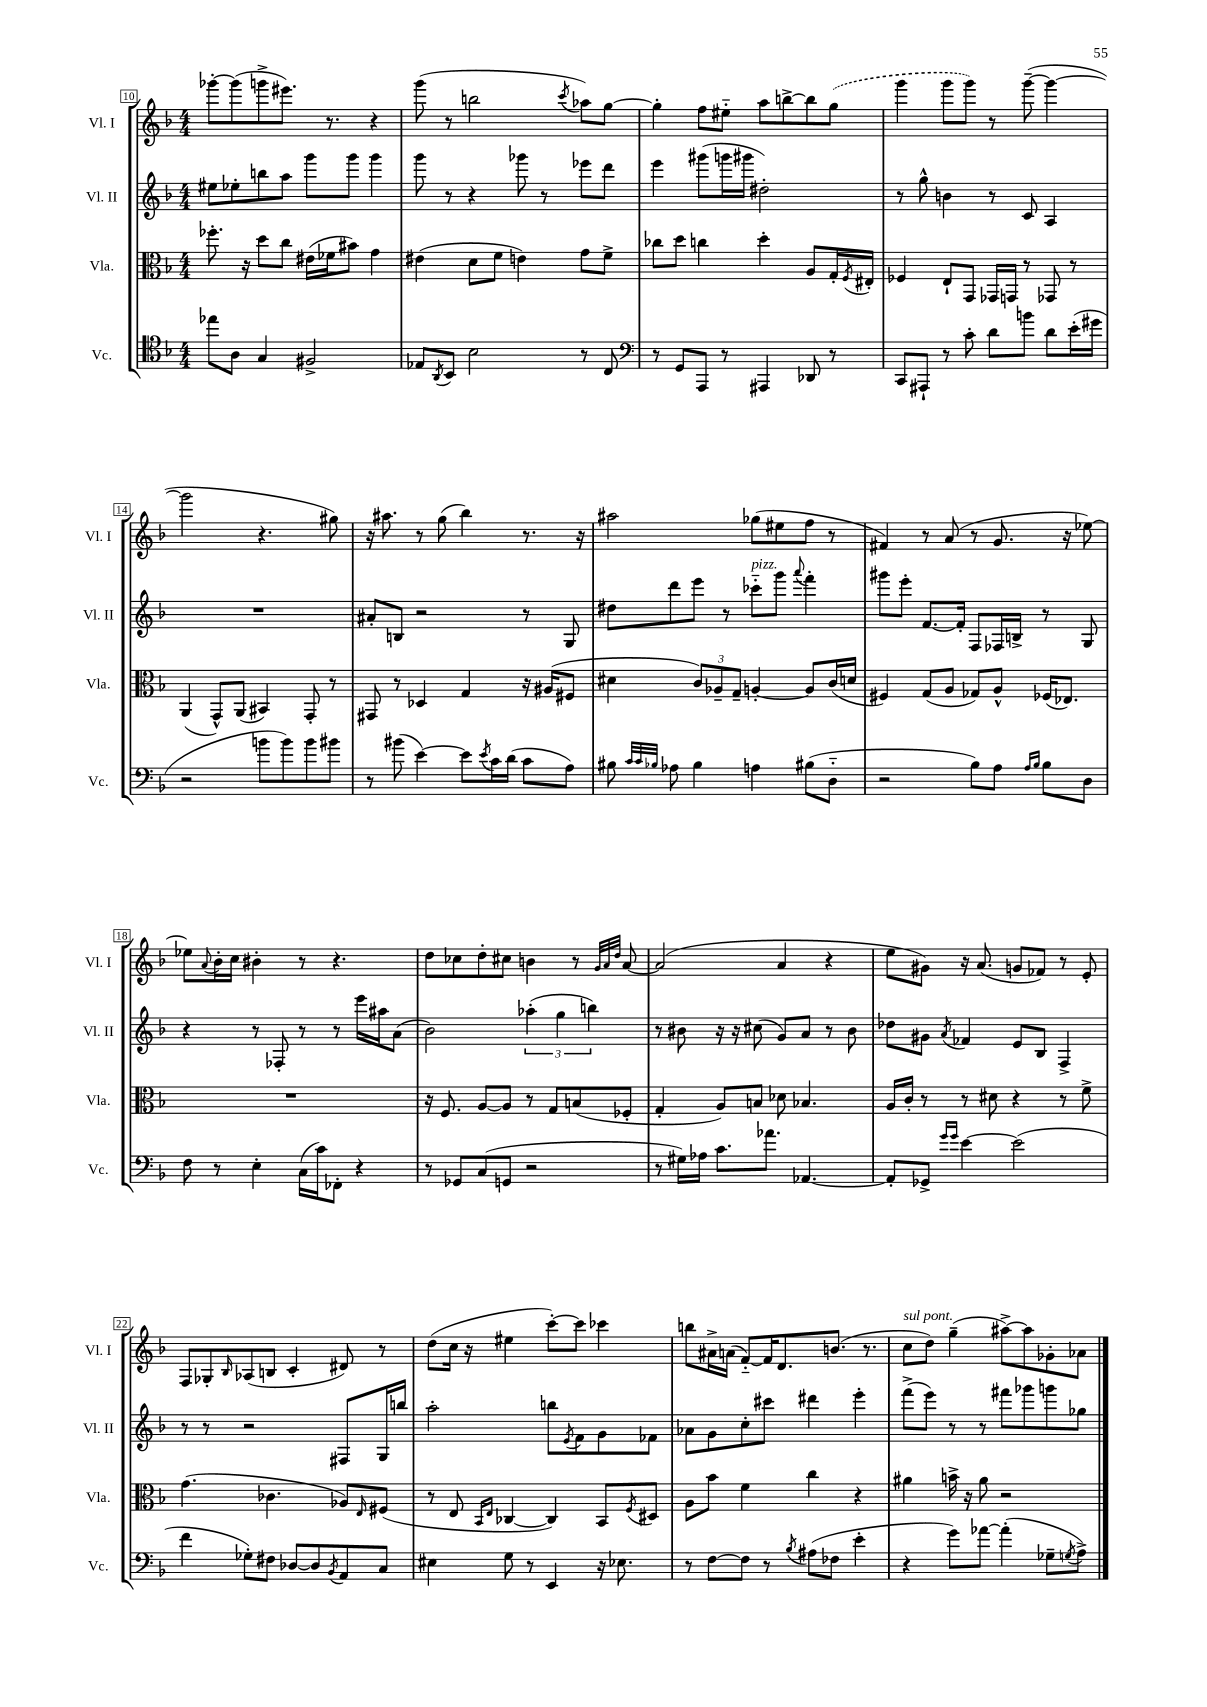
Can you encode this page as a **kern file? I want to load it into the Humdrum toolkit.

**kern	**kern	**kern	**kern
*part4	*part3	*part2	*part1
*staff4	*staff3	*staff2	*staff1
*I"Vc.	*I"Vla.	*I"Vl. II	*I"Vl. I
*I'Vc.	*I'Vla.	*I'Vl. II	*I'Vl. I
*clefC4	*clefC3	*clefG2	*clefG2
*k[b-]	*k[b-]	*k[b-]	*k[b-]
*M4/4	*M4/4	*M4/4	*M4/4
=10	=10	=10	=10
8ee-X\L	8.ff-X'\	8ee#X\L	[8ggg-X'\L
8A\J	.	8ee-X'\	(8ggg-\]
.	16r	.	.
4G/	8dd\L	8bbn\	8gggn^\
.	8cc\J	8aa\J	8.eee#X\J)
2F#X^/	(16e#X\LL	8ggg\L	.
.	16f-X\J	.	8.r
.	8b#X\J)	8ggg\J	.
.	4g\	4ggg\	4r
=11	=11	=11	=11
8E-X/L	(4e#X\	8ggg\	(8ggg\
8qAA/	.	.	.
8BB-/J	.	8r	8r
2B-\	8d\L	4r	2bbn\
.	8f\J	.	.
.	4en\)	8ggg-X\	.
.	.	8r	.
.	.	.	8qccc/
8r	8g\L	8eee-X\L	8aa-X\L)
8C/	8f^\J	8ddd\J	[8gg\J
=12	=12	=12	=12
*clefF4	*	*	*
8r	8cc-X\L	4eee\	4gg'\]
8GG/L	8dd\J	.	.
8AAA/J	4ccn\	(8ggg#X\L	8ff\L
8r	.	16gggn\L	8ee#X\J
.	.	16ggg#X\JJ	.
4AAA#X/	4dd'\	2dd#X'\)	8aa\L
.	.	.	[8bbn^\
8DD-X/	8A/L	.	8bb\]
8r	16G'/L	.	(8gg\J
.	8qF/	.	.
.	16E#X'/JJ	.	.
=13	=13	=13	=13
8CC/L	4F-X/	8r	4ggg\
8AAA#X`/J	.	8gg^^\	.
8r	8E`/L	4bn\	8ggg\L
8c'\	8GG/J	.	8ggg\J)
8d\L	16GG-X/LL	8r	8r
.	16GGn/JJ	.	.
8bn\J	8r	8c/	([8ggg~\
8d\L	8GG-X/	4A/	4ggg\_
(16e'\L	8r	.	.
16g#X\JJ	.	.	.
!!LO:LB:g=z
=14	=14	=14	=14
2r	(4AA/	1r	2ggg\]
.	8GG^^/L)	.	.
.	(8AA/J	.	.
8bn\L	4BB#X/)	.	4.r
8b\)	.	.	.
8b\	8GG'/	.	.
8b#X\J	8r	.	8gg#X\)
=15	=15	=15	=15
8r	8GG#X/	8a#X'/L	16r
.	.	.	8.aa#X\
(8b#X\	8r	8Bn/J	.
[4e\)	4D-X/	2r	8r
.	.	.	(8gg\
8e\L]	4G/	.	4bb-\)
8qe/	.	.	.
16c\L	.	.	.
(16d\JJ	.	.	.
8c\L	16r	8r	8.r
.	(16A#X/KL	.	.
8A\J)	8F#X/J	8G/	.
.	.	.	16r
=16	=16	=16	=16
8B#X\	4d#X\	8dd#X\L	2aa#X\
32qqc/LLL	.	.	.
32qqc/	.	.	.
32qqB-X/JJJ	.	.	.
8A-X\	.	8ddd\	.
4B-\	12c/L)	8eee\J	.
.	12A-X~/	.	.
.	.	8r	.
.	12G~/J	.	.
!	!	!LO:TX:a:i:t=pizz.	!
4An\	[4An'/	8ccc-X\L	(8gg-X\L
.	.	8ggg\J	8ee#X\
.	.	8qqaaa/	.
(8B#X\L	8A/L]	4fff'\	8ff\J
8D\J	(16c/L	.	8r
.	16dn/JJ	.	.
=17	=17	=17	=17
2r	4F#X/)	8ggg#X\L	4f#X/)
.	.	8eee'\J	.
.	(8G/L	[8.f/L	8r
.	8A/J	.	(8a/
.	.	16f'/Jk]	.
8B-\L)	8G-X/L)	8F/L	8r
8A\J	8A^^/J	16F-X/L	8.g/
.	.	16Bn^/JJ	.
16qqA/LL	.	.	.
16qqB-/JJ	.	.	.
8B-\L	(16F-X/KL	8r	.
.	8.E-X/J)	.	16r
8D\J	.	8G/	[8ee-X\)
!!LO:LB:g=z
=18	=18	=18	=18
8F\	1r	4r	8ee-X\L]
.	.	.	8qqa/
8r	.	.	16b-'\L
.	.	.	16cc\JJ
4E'\	.	8r	4b#X'\
.	.	8F-X'/	.
(16C\LL	.	8r	8r
16c\J)	.	.	.
8FF-X'\J	.	8r	4.r
4r	.	16eee\LL	.
.	.	16aa#X\J	.
.	.	(8a\J	.
=19	=19	=19	=19
8r	16r	2b-\)	8dd\L
.	8.F/	.	.
8GG-X/L	.	.	8cc-X\
(8C/	[8A/L	.	8dd'\
8GGn/J	8A/J]	.	8cc#X\J
2r	8r	(6aa-X'\	4bn\
.	8G/L	.	.
.	.	6gg\	.
.	(8Bn/	.	8r
.	.	6bbn\)	.
.	.	.	32qqg/LLL
.	.	.	32qqa/
.	.	.	32qqdd/JJJ
.	8F-X'/J	.	[8a/
=20	=20	=20	=20
8r	4G'/	8r	(2a/]
16G#X\LL)	.	8b#X\	.
16A-X\JJ	.	.	.
8.c\L	8A/L)	16r	.
.	.	16r	.
.	8Bn/J	(8cc#X\	.
8.a-X\J	.	.	.
.	8d-X\	8g/L)	4a/
[4.AA-X/	4.B-X/	8a/J	.
.	.	8r	4r
.	.	8b#\	.
=21	=21	=21	=21
8AA-'/L]	16A/LL	8dd-X\L	8ee\L
.	16c'/JJ	.	.
8GG-X^/J	8r	8g#X\J	8g#X\J)
16qqg/LL	.	.	.
16qqg/JJ	.	8qa/	.
[4e\	8r	4f-X/	16r
.	.	.	(8.a/
.	8d#X\	.	.
(2e\]	4r	8e/L	8gn/L
.	.	8B-/J	8f-X/J)
.	8r	4F^/	8r
.	8f^\	.	8e'/
!!LO:LB:g=z
=22	=22	=22	=22
4f\	(4.g\	8r	8F/L
.	.	8r	8G-X'/
.	.	.	16qqB-/
8G-X'\L)	.	2r	(8A-X/
8F#X\J	4.c-X\	.	8Bn/J
[8D-X/L	.	.	4c'/
8D-/]	.	.	.
8qBB-/	.	.	.
8AA/	8A-X/L)	8F#X/L	8d#X/)
.	16qqE/	.	.
8C/J	(8F#X/J	16G/L	8r
.	.	16bbn/JJ	.
=23	=23	=23	=23
4E#X\	8r	2aa'\	(8dd\L
.	8E/	.	16cc\Jk
.	.	.	16r
.	16qqBB-/LL	.	.
.	16qqE/JJ	.	.
8G\	[4C-X/	.	4ee#X\
8r	.	.	.
4EE/	4C-/])	8bbn\L	[8ccc'\L)
.	.	8qe/	.
.	.	8f\	8ccc\J]
16r	8BB-/L	8g\	4ccc-X\
8.E-X\	.	.	.
.	8qF/	.	.
.	8D#X/J	8f-X\J	.
=24	=24	=24	=24
8r	8A\L	8a-X\L	8bbn\L
[8F\L	8b-\J	8g\	16a#X^\L
.	.	.	(16an\JJ
8F\J]	4f\	8cc'\	[8f/L)
8r	.	8ccc#X\J	16f/K]
.	.	.	8.d/
8qB-/	.	.	.
(8A#X\L	4cc\	4ddd#X\	.
8F-X\J	.	.	(8.bn/J
4e'\	4r	4eee'\	.
.	.	.	8.r
=25	=25	=25	=25
!	!	!	!LO:TX:a:i:t=sul pont.
4r	4a#X\	(8fff^\L	8cc\L
.	.	8eee\J)	8dd\J)
8g\L)	16bn^\	8r	(4gg~\
.	16r	.	.
[8a-X\J	8a#\	8r	.
(4a-'\]	2r	8fff#X\L	[8aa#X^\L)
.	.	8ggg-X\	8aa#\]
8G-X~\L	.	8gggn\	8g-X'\
8qGn/	.	.	.
8A^\J)	.	8gg-X\J	8a-X\J
==	==	==	==
*-	*-	*-	*-
